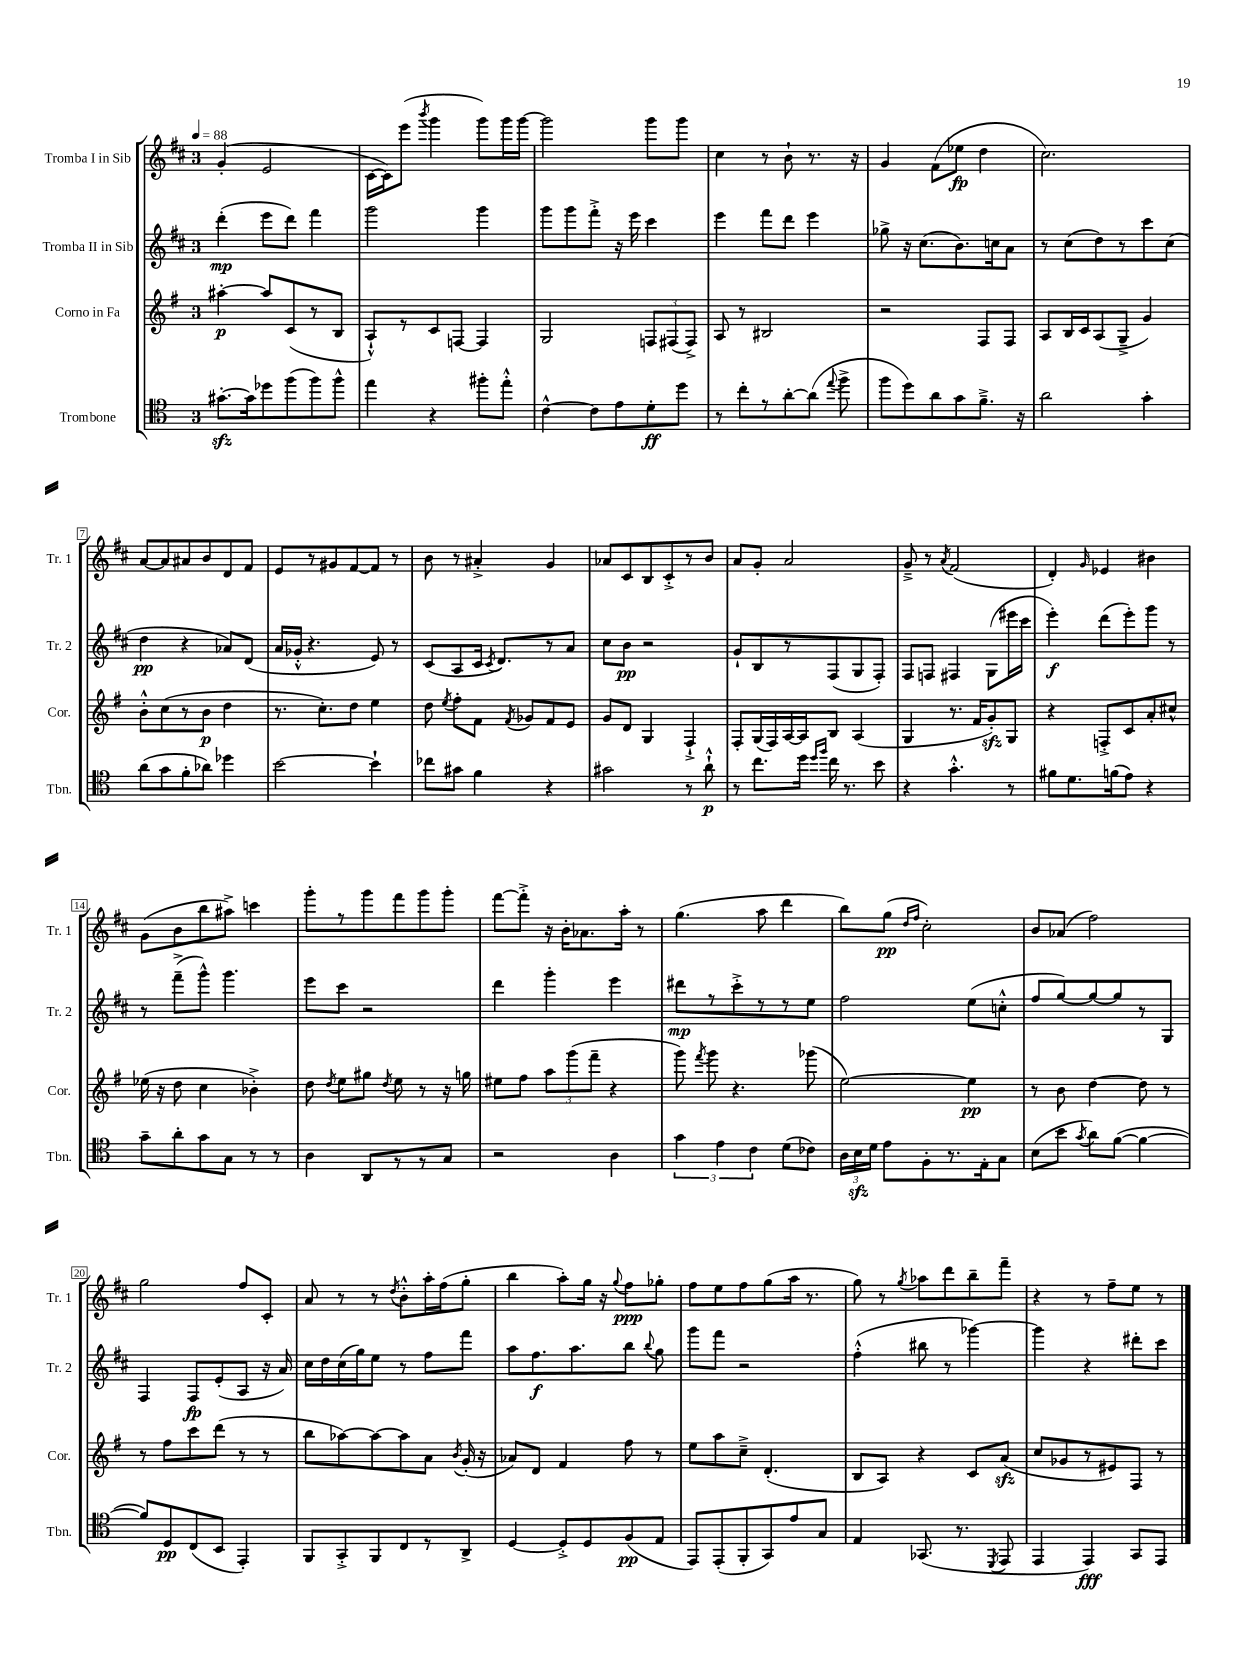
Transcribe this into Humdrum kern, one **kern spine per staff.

**kern	**kern	**kern	**kern
*staff4	*staff3	*staff2	*staff1
*clefC4	*clefG2	*clefG2	*clefG2
*k[]	*k[f#]	*k[f#c#]	*k[f#c#]
*M3/4	*M3/4	*M3/4	*M3/4
*MM88	*MM88	*MM88	*MM88
[8.g#'	[4aa#'	(4ddd'	(4g'
16g#]	.	.	.
8dd-	8aa#]	8eee	2e
(8ff	(8c	8ddd)	.
8ff)	8r	4fff#	.
8ff^^	8B	.	.
=	=	=	=
4ee	8A`^^)	2ggg	[16c#
.	.	.	16c#])
.	8r	.	(8eee
.	.	.	8qbbb
4r	8c	.	4ggg
.	[8F	.	.
8ff#'	4F]	4ggg	8ggg)
8ee'^^	.	.	16ggg
.	.	.	[16ggg
=	=	=	=
[4c^^	2G	8ggg	2ggg]
.	.	8ggg	.
8c]	.	8fff#'^	.
8e	.	16r	.
.	.	16eee	.
8d'	12F	4ccc#	8ggg
.	(12F#	.	.
8dd	.	.	8ggg
.	12F#^)	.	.
=	=	=	=
8r	8A	4eee	4cc#
8cc'	8r	.	.
8r	2B#	8fff#	8r
[8a'	.	8ddd	8b`
(8a]	.	4eee	8.r
8qqee	.	.	.
8ff^	.	.	.
.	.	.	16r
=	=	=	=
8ff	2r	8gg-^	4g
8dd)	.	16r	.
.	.	(8.cc#	.
8a	.	.	(8f#
8g	.	8.b)	8ee-
8.f~^	8F#	.	4dd
.	.	16cc	.
.	8F#	8a	.
16r	.	.	.
=	=	=	=
2a	8A	8r	2.cc#)
.	16B	(8cc#	.
.	16c	.	.
.	(8A	8dd)	.
.	8G~^	8r	.
4g'	4g)	8ccc#	.
.	.	(8cc#	.
=	=	=	=
(8a	8b'^^	4dd	[8a
8g	(8cc	.	8a]
8f'	8r	4r	8a#
8a-)	8b	.	8b
4dd-	4dd	8a-)	8d
.	.	(8d	8f#
=	=	=	=
[2b	8.r	16a	8e
.	.	16g-'^^	.
.	.	4.r	8r
.	8.cc')	.	.
.	.	.	8g#
.	8dd	.	[8f#
4b`]	4ee	8e)	8f#]
.	.	8r	8r
=	=	=	=
8cc-	8dd	(8c#	8b
.	8qee	.	.
8g#	8ff#'	8A	8r
4f	8f#	16c#	4a#'^
.	.	8qc#	.
.	.	8.d)	.
.	8qf#	.	.
.	8g-	.	.
4r	8f#	8r	4g
.	8e	8a	.
=	=	=	=
2g#	8g	8cc#	8a-
.	8d	8b	8c#
.	4G	2r	8B
.	.	.	8c#'^
8r	4F#`^	.	8r
8a`^^	.	.	8b
=	=	=	=
8r	8F#'	8g`	8a
8.cc	(16G	8B	8g'
.	16F#)	.	.
.	[16A	8r	2a
16dd	16A]	.	.
16qqdd	.	.	.
16qqff	.	.	.
16cc	8B	(8F#	.
8.r	.	.	.
.	(4A	8G	.
8b	.	8F#')	.
=	=	=	=
4r	4G	8F#	8g~^
.	.	8F	8r
.	.	.	8qa
4.g'^^	8.r	4F#	(2f#
.	16f#	.	.
.	8g')	(8G	.
8r	8G	16eee#	.
.	.	16ccc#	.
=	=	=	=
8f#	4r	4eee')	4d')
8.d	.	.	.
.	.	.	16qqg
.	8F'^	(8ddd	4e-
(16f	.	.	.
8e)	8c	8eee')	.
4r	8a'	8ggg	4b#
.	8cc#^^	8r	.
=	=	=	=
8g~	(16ee-	8r	(8g
.	16r	.	.
8a'	8dd	(8fff#~^	8b
8g	4cc	8ggg^^)	8bb
8G	.	4.ggg	8aa#^)
8r	4b-'^)	.	4ccc
8r	.	.	.
=	=	=	=
4A	8dd	8eee	8ggg'
.	8qdd	.	.
.	8ee	8ccc#	8r
8AA	8gg#	2r	8ggg
.	8qdd	.	.
8r	8ee	.	8fff#
8r	8r	.	8ggg
8G	16r	.	8ggg'
.	16gg	.	.
=	=	=	=
2r	8ee#	4ddd	[8fff#
.	8ff#	.	8fff#'^]
.	12aa	4ggg'	16r
.	.	.	16b'
.	(12ggg	.	.
.	.	.	8.a-
.	12fff#~	.	.
4A	4r	4eee	.
.	.	.	16aa'
.	.	.	8r
=	=	=	=
6g	8ggg)	8ddd#	(4.gg
.	8qfff#	.	.
.	8ggg	8r	.
6e	.	.	.
.	4.r	8ccc#'^	.
6c	.	.	.
.	.	8r	8aa
(8d	.	8r	4ddd
8c-)	(8ggg-	8ee	.
=	=	=	=
24A	[2ee)	2ff#	8bb)
24B	.	.	.
24d	.	.	.
8e	.	.	(8gg
.	.	.	16qqdd
.	.	.	16qqff#
8F'	.	.	2cc#')
8.r	.	.	.
.	4ee]	(8ee	.
16E'	.	.	.
8G	.	8cc'^^	.
=	=	=	=
(8B	8r	8ff#	8b
8b	8b	[8gg)	(8a-
8qg	.	.	.
8a)	[4dd	8gg_	2ff#)
([8f	.	8gg]	.
4f_	8dd]	8r	.
.	8r	8G	.
=	=	=	=
8f])	8r	4F#	2gg
8D	8ff#	.	.
(8C	8ccc	8F#	.
8BB	(8ddd	(8e'	.
4EE')	8r	8A	8ff#
.	8r	16r	8c#'
.	.	16a)	.
=	=	=	=
8FF	8bb	16cc#	8a
.	.	16dd	.
8GG'^	[8aa-)	(16cc#	8r
.	.	16gg)	.
8FF	8aa-_	8ee	8r
.	.	.	8qdd
8C	8aa-]	8r	8b'^^
8r	8a	8ff#	16aa'
.	.	.	(16ff#
.	8qb	.	.
8AA^	(16g'	8fff#	8gg'
.	16r	.	.
=	=	=	=
[4D	8a-)	8aa	4bb
.	8d	8.ff#	.
8D'^]	4f#	.	8aa')
.	.	8.aa	.
8D	.	.	16gg
.	.	.	16r
.	.	.	8qqgg
(8F	8ff#	8bb	8ff#
.	.	8qqbb	.
8E	8r	8gg	8gg-'
=	=	=	=
8EE)	8ee	8ggg	8ff#
(8EE'	8aa	8fff#	8ee
8FF'	8cc~^	2r	8ff#
8GG)	(4.d'	.	(8gg
8e	.	.	16aa
.	.	.	8.r
8G	.	.	.
=	=	=	=
4E	8B	(4ff#'^^	8gg)
.	8A)	.	8r
.	.	.	8qgg
(8.GG-	4r	8bb#	8aa-
.	.	8r	8ddd
8.r	.	.	.
.	8c	[4ggg-)	8bb~
8qDD	.	.	.
8EE	(8a	.	8fff#~
=	=	=	=
4EE	8cc	4ggg-]	4r
.	8g-	.	.
4EE)	8r	4r	8r
.	8e#)	.	8ff#~
8GG	8F#	8ddd#'	8ee
8EE	8r	8ccc#	8r
==	==	==	==
*-	*-	*-	*-
